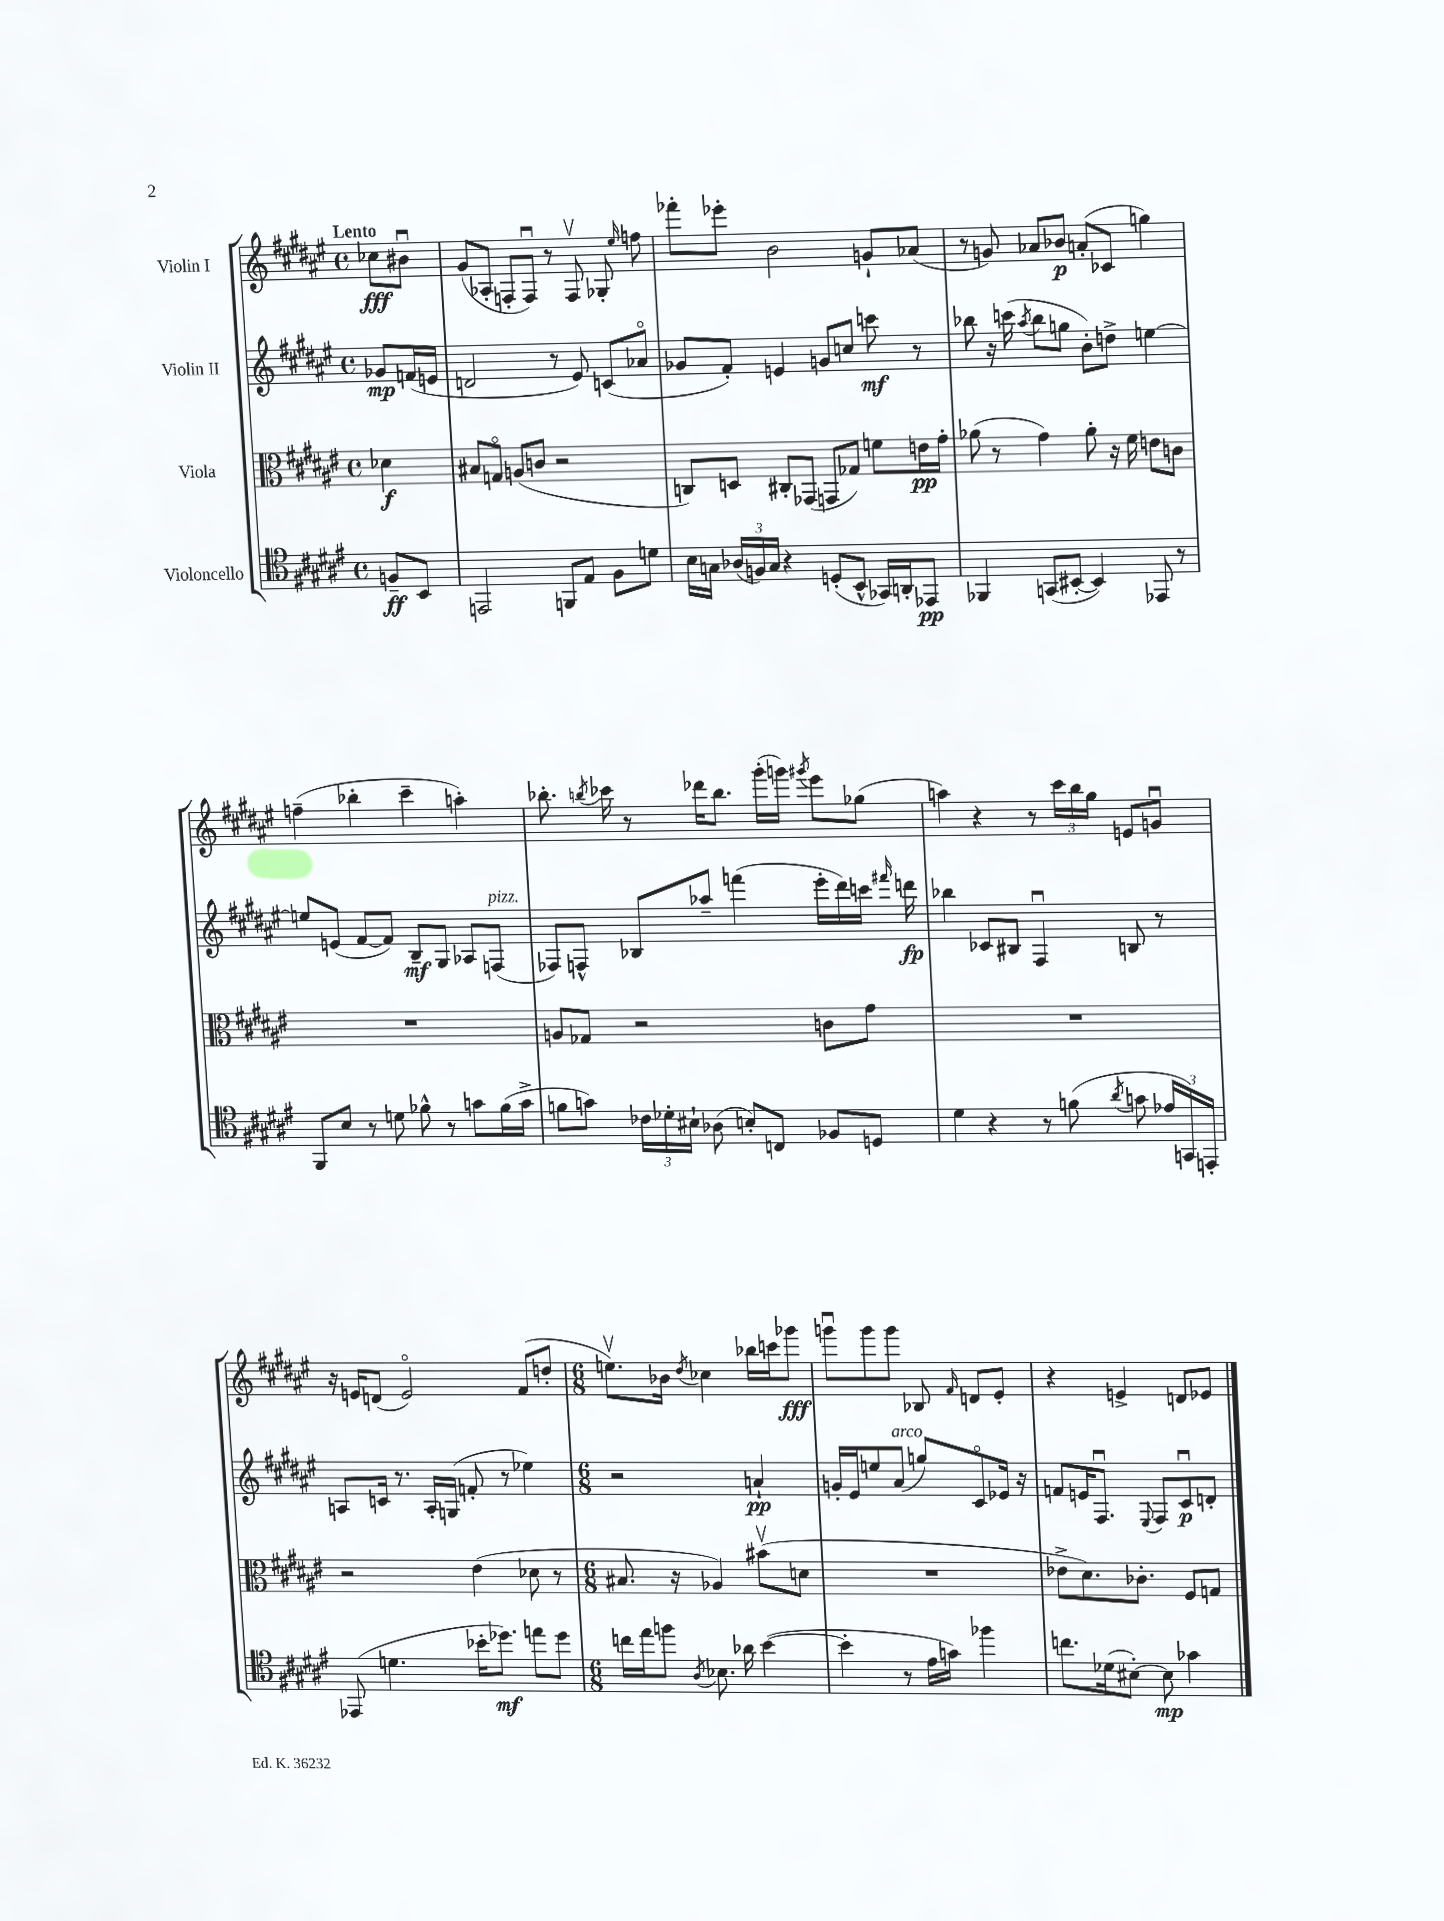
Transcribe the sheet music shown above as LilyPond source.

<<
\new StaffGroup <<
\new Staff = "s0" \with { instrumentName = "Violin I" } {
    \clef treble \key fis \major \defaultTimeSignature \time 4/4 \partial 4 \tempo "Lento"
    \autoBeamOff ces''8[\fff bis'8]\downbow |
    gis'8[( aes8]-. f8[-. f8]\downbow) r8 f8\upbow ges8-. \grace { eis''16 } f''8 |
    fes'''8[-. ees'''8]-. b'2 g'8[-! aes'8]( |
    r8 g'8) aes'8[ bes'8]\p a'8[-.( ces'8] g''4) |
    f''4--( bes''4-. cis'''4-- a''4-.) |
    bes''8.-. \acciaccatura { b''8 } ces'''16 r8 des'''16[ b''8.] gis'''16[-.( g'''16]) \acciaccatura { gis'''8 } eis'''8[ ges''8]( |
    a''4) r4 r8 \tuplet 3/2 { cis'''16[ b''16 gis''16] } e'8[ g'8]\downbow |
    r16 e'16[ d'8]( e'2\flageolet) fis'8[( d''8]-. |
    \numericTimeSignature \time 6/8 e''8.[\upbow) bes'16] \acciaccatura { dis''8 } ces''4 bes''16[ c'''16 ges'''8]\fff |
    g'''8[\downbow g'''8 g'''8] bes8 \grace { fis'16 } d'8[ eis'8]-. |
    r4 e'4-> d'8[ ees'8] \bar "|." |
}
\new Staff = "s1" \with { instrumentName = "Violin II" } {
    \clef treble \key fis \major \defaultTimeSignature \time 4/4 \partial 4
    \autoBeamOff ges'8[\mp f'16( e'16] |
    d'2 r8 eis'8) c'8[( aes'8]\flageolet |
    ges'8[ fis'8]-.) e'4 g'8[ c''8] c'''8\mf r8 |
    bes''8 r16 c'''16( \acciaccatura { ais''8 } bes''8[ g''8] b'8[-.) d''8]-> e''4~ |
    e''8[ e'8]( fis'8[~ fis'8]) b8[--\mf gis8] aes8[ f8]^\markup { \italic "pizz." }( |
    fes8[) f8]-^ bes8[ aes''8]-- f'''4( eis'''16[-. dis'''16) c'''16] \grace { fis'''16 } d'''16\fp |
    bes''4 ces'8[ bis8] fis4\downbow b8 r8 |
    a8[ c'16] r8. a16[-. g16]( f'8-. r8 ees''4) |
    \numericTimeSignature \time 6/8 r2 a'4-!\pp |
    g'16[-. eis'16 e''8 ais'8]^\markup { \italic "arco" }( g''8[) cis'8\flageolet ees'16] r16 |
    f'8[ e'16 fis8.]\downbow \appoggiatura { eis8 } fis8[ cis'8\downbow\p d'8]-. \bar "|." |
}
\new Staff = "s2" \with { instrumentName = "Viola" } {
    \clef alto \key fis \major \defaultTimeSignature \time 4/4 \partial 4
    \autoBeamOff des'4\f |
    bis8[ g8]\flageolet a8[( c'8] r2 |
    c8[) d8] cis8[-. ges,8]( g,8[ ges8]) f'8[ e'16\pp gis'16]-. |
    aes'8( r8 gis'4) aes'8-. r16 fis'16 e'8[ c'8] |
    R1 |
    a8[ ges8] r2 c'8[ gis'8] |
    R1 |
    r2 eis'4( des'8 r8 |
    \numericTimeSignature \time 6/8 bis8. r16 aes4) bis'8[\upbow( d'8] |
    R2. |
    ees'8[-> dis'8.) ces'8.]-. fis8[ g8] \bar "|." |
}
\new Staff = "s3" \with { instrumentName = "Violoncello" } {
    \clef tenor \key fis \major \defaultTimeSignature \time 4/4 \partial 4
    \autoBeamOff f8[--\ff b,8] |
    e,2 f,8[ eis8] fis8[ d'8] |
    b16[ g16] \tuplet 3/2 { aes16[( f16) g16] } r4 d8[-.( b,8]-^ ges,16[) a,16-. ees,8]\pp |
    fes,4 g,8[( bis,8]~-. bis,4) ees,8 r8 |
    fis,8[ b8] r8 d'8 fes'8-^ r8 g'8[ fes'16( g'16]-> |
    f'8[ g'8]) \tuplet 3/2 { ces'16[ des'16-. bis16]-! } aes8( b8[-.) c8] fes8[ d8] |
    dis'4 r4 r8 f'8( \acciaccatura { ais'8 } g'8 \tuplet 3/2 { ees'16[ g,16) e,16]-. } |
    ees,8( d'4. bes'16[-. des''8.]\mf) e''8[ des''8] |
    \numericTimeSignature \time 6/8 c''16[ eis''16 f''8] \acciaccatura { ais8 } bes8. aes'16 b'4~( |
    b'4-. r8 eis'16[ g'16]) fes''4 |
    c''8.[ des'16( bis8]~-.) bis8\mp ges'4 \bar "|." |
}
>>
>>
\layout { \context { \Score \remove "Bar_number_engraver" } }
